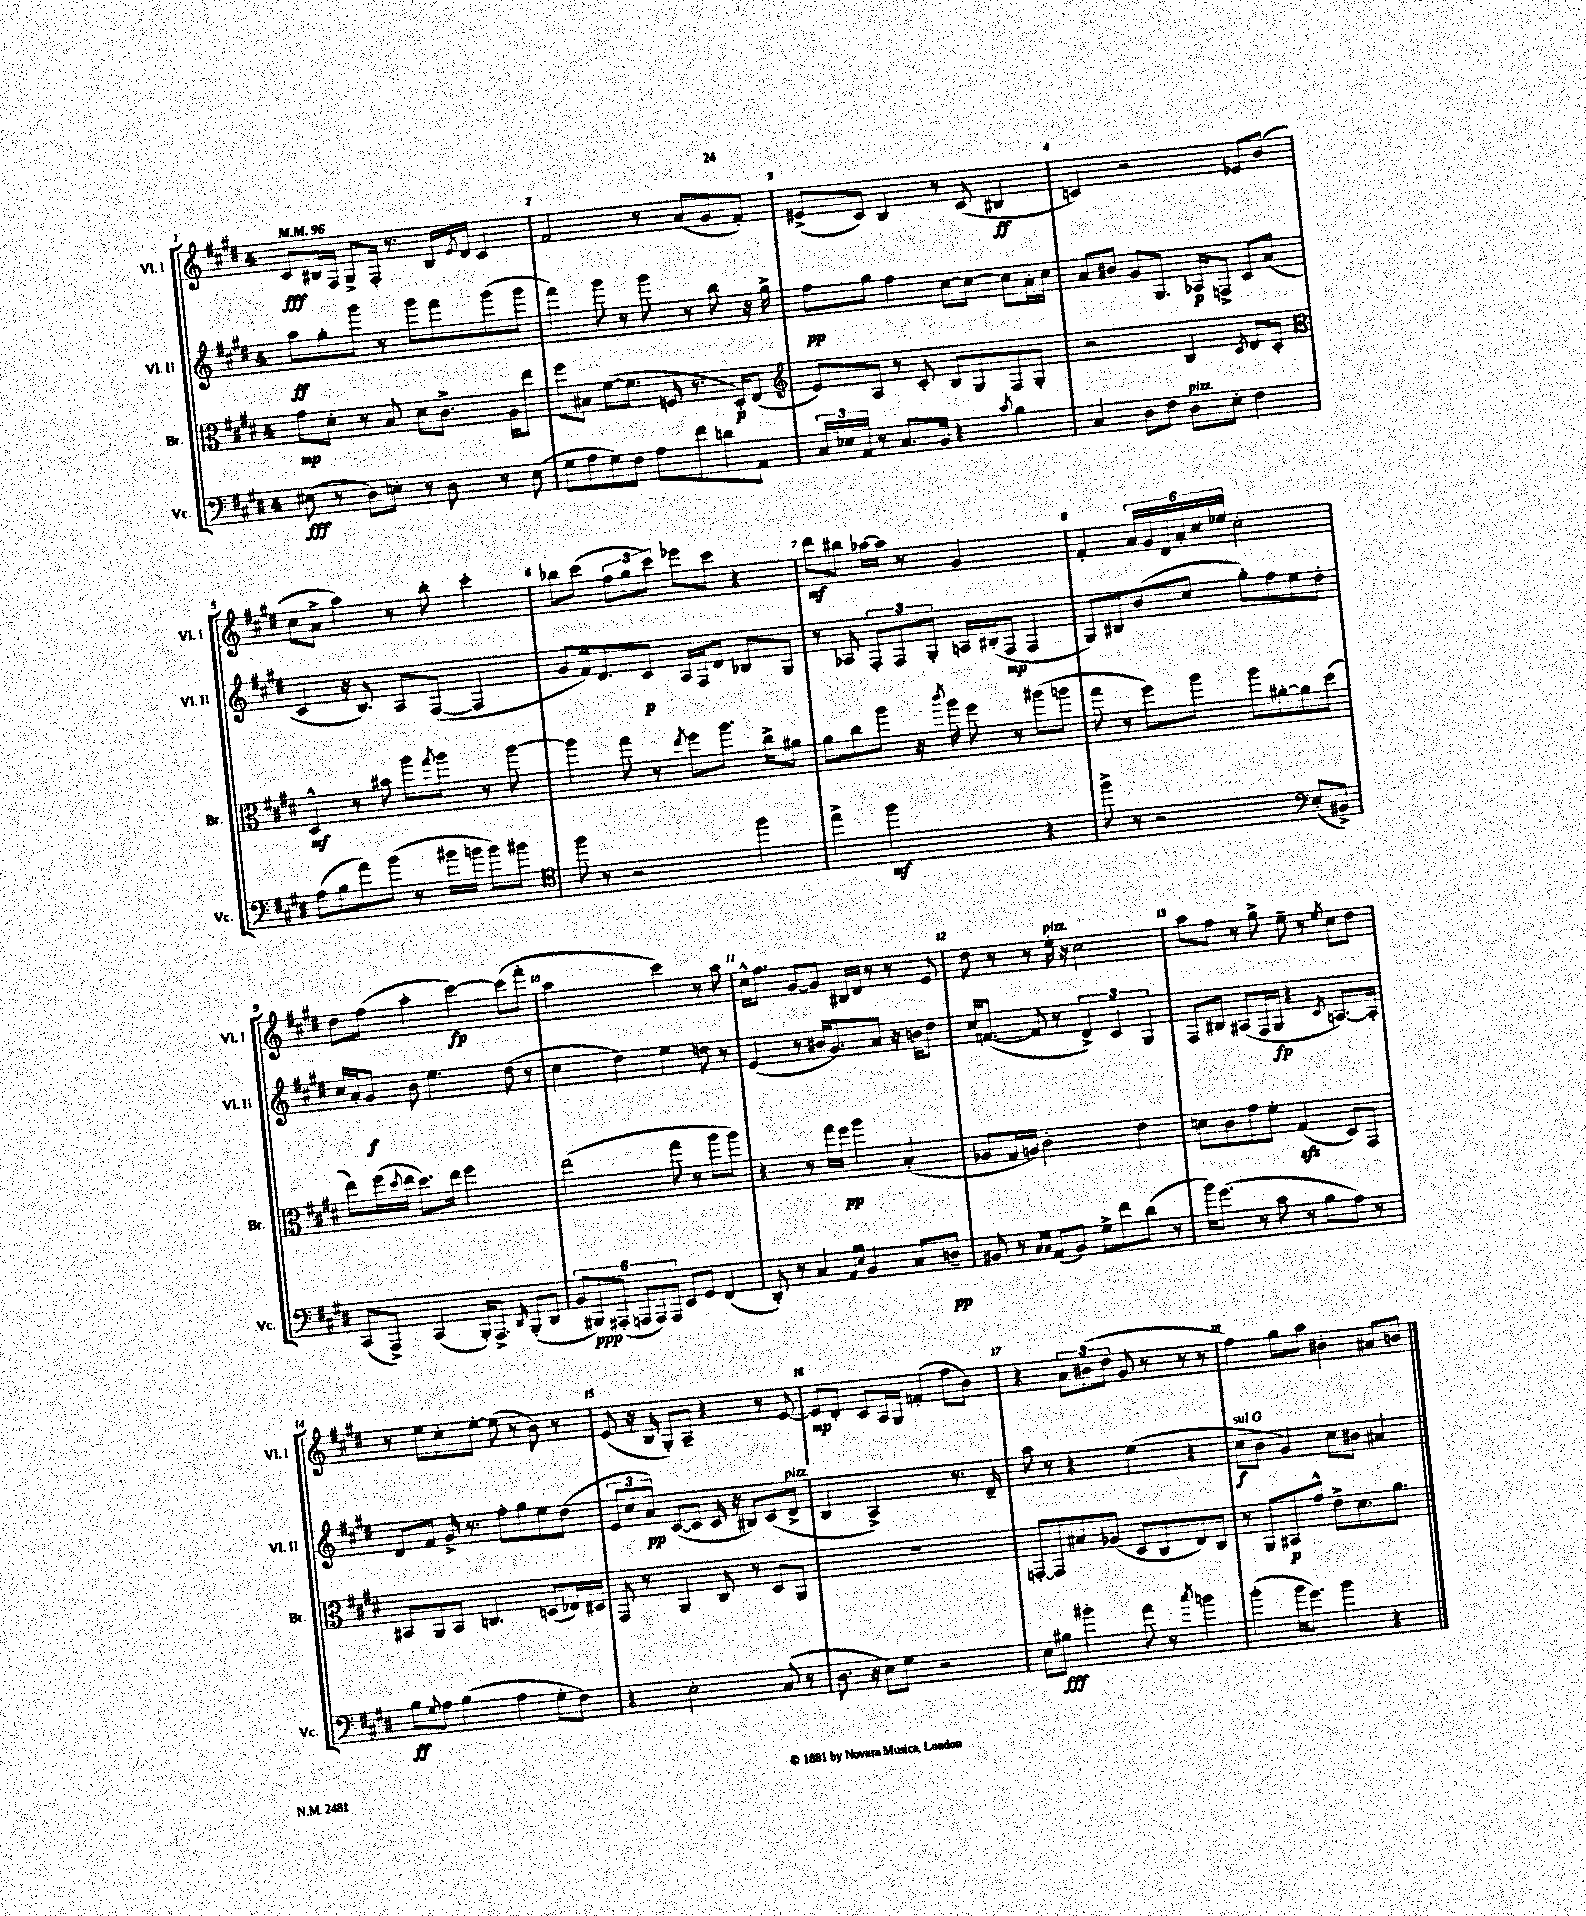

**kern	**dynam	**kern	**dynam	**kern	**dynam	**kern	**dynam
*part4	*part4	*part3	*part3	*part2	*part2	*part1	*part1
*staff4	*staff4	*staff3	*staff3	*staff2	*staff2	*staff1	*staff1
*I"Vc.	*	*I"Br.	*	*I"Vl. II	*	*I"Vl. I	*
*I'Vc.	*	*I'Br.	*	*I'Vl. II	*	*I'Vl. I	*
*clefF4	*	*clefC3	*	*clefG2	*	*clefG2	*
*k[f#c#g#d#]	*	*k[f#c#g#d#]	*	*k[f#c#g#d#]	*	*k[f#c#g#d#]	*
*M4/4	*	*M4/4	*	*M4/4	*	*M4/4	*
*MM96	*	*MM96	*	*MM96	*	*MM96	*
=1	=1	=1	=1	=1	=1	=1	=1
(8E#X\	fff	8g#\L	mp	8aa\L	ff	8c#/L	fff
8r	.	8d#'\J	.	8gg#'\	.	16B#X/L	.
.	.	.	.	.	.	16F#/JJ	.
8D#\L)	.	8r	.	8ggg#\J	.	8G#^/L	.
8En'\J	.	8B/	.	8r	.	16F#'/Jk	.
.	.	.	.	.	.	8.r	.
8r	.	8d#\L	.	8ggg#\L	.	.	.
8D#\	.	8.c#^\J	.	8fff#\	.	16B#/LL	.
.	.	.	.	.	.	8qe/	.
.	.	.	.	.	.	16d#/JJ	.
8r	.	.	.	(8ggg#\	.	4c#/	.
.	.	16A\KL	.	.	.	.	.
(8E\	.	8ee\J	.	8ggg#\J	.	.	.
=2	=2	=2	=2	=2	=2	=2	=2
8G#\L	.	8ff#\L	.	4fff#\)	.	2f#/	.
8A\	.	8B#X\J	.	.	.	.	.
8G#\)	.	([8f#\L	.	8ggg#\	.	.	.
8F#\J	.	8.f#\J]	.	8r	.	.	.
8A\L	.	.	.	8ggg#\	.	8r	.
.	.	16Fn/	.	.	.	.	.
8f#\	.	8.r	.	8r	.	(8a/L	.
8dn\	.	.	.	8bb\	.	8g#/	.
.	.	16D#'/KL)	p	.	.	.	.
8AA\J	.	(8E/J	.	16r	.	8f#'/J)	.
.	.	.	.	16gg#^\	.	.	.
=3	=3	=3	=3	=3	=3	=3	=3
*	*	*clefG2	*	*	*	*	*
24C#/LL	.	8e/L)	.	8ff#\L	pp	(8e#X^/L	.
24E-X/	.	.	.	.	.	.	.
24AA/JJ	.	.	.	.	.	.	.
8r	.	8A/J	.	8gg#\J	.	8c#/J)	.
8.C#/L	.	8r	.	4ff#\	.	4B/	.
.	.	8c#'/	.	.	.	.	.
16BB/Jk	.	.	.	.	.	.	.
4r	.	8B/L	.	[8cc#\L	.	8r	.
.	.	8G#/	.	8cc#\J_	.	(8c#/	.
8qc#/	.	.	.	.	.	.	.
4B\	.	8F#/	.	8cc#\L]	.	4B#X/	ff
.	.	8G#'/J	.	16a'\L	.	.	.
.	.	.	.	16cc#\JJ	.	.	.
=4	=4	=4	=4	=4	=4	=4	=4
4C#/	.	2r	.	8a/L	.	4cn/)	.
.	.	.	.	8b#X/J	.	.	.
8D#\L	.	.	.	8g#/L	.	2r	.
8F#\J	.	.	.	8.G#/J	.	.	.
!LO:TX:a:i:t=pizz.	!	!	!	!	!	!	!
8D#\L	.	4B/	.	.	.	.	.
.	.	.	.	16A-X/KL	p	.	.
8E'\J	.	.	.	8Fn^/J	.	.	.
.	.	8qc#/	.	.	.	.	.
4F#\	.	8d#/L	.	8c#/L	.	8e-X/L	.
.	.	8c#'/J	.	(8a/J	.	(8b/J	.
!!LO:LB:g=z
=5	=5	=5	=5	=5	=5	=5	=5
*	*	*clefC3	*	*	*	*	*
(8A\L	.	4D#^^/	mf	4c#/	.	8cc#\L	.
8B\	.	.	.	.	.	8a^\J	.
8a\)	.	8r	.	16r	.	4aa\)	.
.	.	.	.	8.B/)	.	.	.
(8b\J	.	8b#X\	.	.	.	.	.
8r	.	8aa\L	.	8A/L	.	8r	.
.	.	8qgg#/	.	.	.	.	.
16b#X\LL	.	8aa\J	.	([8F#/J	.	8bb'\	.
16bn\JJ	.	.	.	.	.	.	.
8b\L)	.	8r	.	4F#/]	.	4ccc#'\	.
8b#X\J	.	[8aa\	.	.	.	.	.
=6	=6	=6	=6	=6	=6	=6	=6
*clefC4	*	*	*	*	*	*	*
8ff#\	.	4aa\]	.	8g#/L	.	8bb-X\L	.
8r	.	.	.	16f#/k)	.	(8ccc#\J	.
.	.	.	.	8.d#/	.	.	.
2r	.	8gg#\	.	.	.	12ff#\L	.
.	.	.	.	.	.	12gg#\	.
.	.	8r	.	8c#/J	p	.	.
.	.	.	.	.	.	12ccc#\J)	.
.	.	8qee/	.	.	.	.	.
.	.	8ff#\L	.	16A/LL	.	8eee-X\L	.
.	.	.	.	16F#/J	.	.	.
.	.	8.aa\J	.	8d#/J	.	8ccc#\J	.
4ff#\	.	.	.	8B-X/L	.	4r	.
.	.	16cc#^\KL	.	.	.	.	.
.	.	8a#X\J	.	8G#/J	.	.	.
=7	=7	=7	=7	=7	=7	=7	=7
4ee^\	.	8a\L	.	8r	.	8ddd#\L	mf
.	.	8cc#\	.	8A-X/	.	8bb#X\J	.
2ff#\	mf	8aa\J	.	12F#'/L	.	[16aa-X\LL	.
.	.	.	.	.	.	16aa-\JJ]	.
.	.	.	.	12F#/	.	.	.
.	.	16r	.	.	.	8r	.
.	.	.	.	12G#'/J	.	.	.
.	.	8qccc#/	.	.	.	.	.
.	.	16aa\	.	.	.	.	.
.	.	8ff#\	.	16An/LL	.	2g#/	.
.	.	.	.	(16B#X'/J	.	.	.
.	.	8r	.	8F#/J	mp	.	.
4r	.	(8aa#X\L	.	4F#/	.	.	.
.	.	8aan\J	.	.	.	.	.
=8	=8	=8	=8	=8	=8	=8	=8
8ff#^\	.	8gg#\	.	8G#/L)	.	4f#'/	.
8r	.	8r	.	8B#X/	.	.	.
2r	.	8ff#\L)	.	(8b/	.	24a/LL	.
.	.	.	.	.	.	24g#/	.
.	.	.	.	.	.	24d#/	.
.	.	8aa\J	.	8cc#/J	.	24a'/	.
.	.	.	.	.	.	24cc#/	.
.	.	.	.	.	.	24ee-X/JJ	.
.	.	8aa\L	.	8gg#'\L)	.	2cc#'\	.
.	.	[8a#X'\	.	8ff#\	.	.	.
*clefF4	*	*	*	*	*	*	*
(8E'/L	.	8a#\]	.	8ee\	.	.	.
8BB#X^/J)	.	(8dd#\J	.	8dd#'\J	.	.	.
!!LO:LB:g=z
=9	=9	=9	=9	=9	=9	=9	=9
(8CC#/L	.	8ee\L)	.	16cc#/LL	.	8dd#\L	.
.	.	.	.	16a'/J	.	.	.
8AAA^/J)	.	(16ff#\L	.	8g#/J	f	(8ff#\J	.
.	.	8qdd#/	.	.	.	.	.
.	.	16ee\JJ	.	.	.	.	.
(4CC#/	.	8.dd#\L)	.	8b\	.	4aa'\	.
.	.	.	.	4.ee\	.	.	.
.	.	16ee\Jk	.	.	.	.	.
16BBB'/KL)	.	2ff#\	.	.	.	[4ccc#\)	fp
8.AAA^/J	.	.	.	.	.	.	.
16qqDD#/	.	.	.	.	.	.	.
(8BBB'/L	.	.	.	(8dd#\	.	(8ccc#\L]	.
8DD#/J	.	.	.	8r	.	8fff#'\J	.
=10	=10	=10	=10	=10	=10	=10	=10
12BB/L	.	(2ee\	.	4cc#\	.	2aa\	.
12BBB#X/)	ppp	.	.	.	.	.	.
(12AAA#X'/J	.	.	.	.	.	.	.
12AAAn/L	.	.	.	4dd#\)	.	.	.
12AAA/)	.	.	.	.	.	.	.
12AAA/J	.	.	.	.	.	.	.
8EE/L	.	8gg#\	.	4ee\	.	4ccc#\)	.
8GG#/J	.	8r	.	.	.	.	.
(4FF#/	.	8aa\L	.	8ddn\	.	8r	.
.	.	8aa\J)	.	8r	.	8aa\	.
=11	=11	=11	=11	=11	=11	=11	=11
8DD#'/)	.	4r	.	(4e/	.	16cc#^^\KL	.
.	.	.	.	.	.	8.ff#\J	.
8r	.	.	.	.	.	.	.
4C#/	.	8r	.	8r	.	[8g#/L	.
.	.	16gg#\LL	.	16b#X/KL	.	8g#/J]	.
.	.	16ff#\JJ	pp	8.g#/)	.	.	.
16qqAA/LL	.	.	.	.	.	.	.
16qqE/JJ	.	.	.	.	.	.	.
4BB/	.	4aa\	.	.	.	16B#X/LL	.
.	.	.	.	.	.	16d#/JJ	.
.	.	.	.	8a/J	.	8r	.
8C#/L	.	(4B'/	.	16r	.	8r	.
.	.	.	.	16bn\KL	.	.	.
8Dn~/J	pp	.	.	8dd#\J	.	8e/	.
=12	=12	=12	=12	=12	=12	=12	=12
8BB#X/	.	8A-X/L	.	16cc#/KL	.	8dd#\	.
.	.	.	.	([8.fn/J	.	.	.
8r	.	16G#/L	.	.	.	8r	.
.	.	16An/JJ)	.	.	.	.	.
16qqC#/LL	.	.	.	.	.	.	.
16qqC#/JJ	.	.	.	.	.	.	.
(8AA/L	.	2c#'\	.	8f/]	.	8r	.
!	!	!	!	!	!	!LO:TX:a:i:t=pizz.	!
8BB#/J)	.	.	.	8r	.	16ee'\	.
.	.	.	.	.	.	16r	.
8G#^\L	.	.	.	6d#^/)	.	2cc#\	.
8f#\	.	.	.	.	.	.	.
.	.	.	.	6c#/	.	.	.
(8d#\J	.	4e\	.	.	.	.	.
.	.	.	.	6G#/	.	.	.
8r	.	.	.	.	.	.	.
=13	=13	=13	=13	=13	=13	=13	=13
16b\KL)	.	8dn\L	.	8F#/L	.	8aa\L	.
(8.g#\J	.	.	.	.	.	.	.
.	.	8c#\	.	8B#X/J	.	8ff#\J	.
8r	.	8g#\	.	(8A#X/L	.	8r	.
8c#\	.	8f#'\J	.	16F#/L	.	8gg#^\	.
.	.	.	.	16G#/JJ	fp	.	.
8r	.	(4G#zz/	.	4r	.	8ee~\	.
8B\L	.	.	.	.	.	8r	.
.	.	.	.	8qc#/	.	8qee/	.
8A\J)	.	8D#/L)	.	[8.An/L)	.	8cc#\L	.
8r	.	8GG#/J	.	.	.	8dd#\J	.
.	.	.	.	16A'/Jk]	.	.	.
!!LO:LB:g=z
=14	=14	=14	=14	=14	=14	=14	=14
8B\L	ff	8BB#X/L	.	8d#/L	.	8r	.
8qqG#/	.	.	.	.	.	.	.
8A\J	.	8AA/	.	8f#/J	.	8ee\L	.
(4B\	.	8BB#/J	.	16g#^/	.	8cc#'\	.
.	.	.	.	8.r	.	.	.
.	.	4.Cn/	.	.	.	[8ee'\J	.
4A\	.	.	.	8ff#'\L	.	(8ee\]	.
.	.	.	.	8gg#\	.	8r	.
8G#'\L	.	(8Dn/L	.	8ee\	.	8b\)	.
8F#\J)	.	16E-X/L)	.	(8dd#\J	.	8r	.
.	.	16D#X/JJ	.	.	.	.	.
=15	=15	=15	=15	=15	=15	=15	=15
4r	.	8GG#/	.	12e/L	.	(8e/	.
.	.	.	.	12cc#/	.	.	.
.	.	8r	.	.	.	16r	.
.	.	.	.	12a/J)	pp	.	.
.	.	.	.	.	.	16B/	.
2E'\	.	4AA/	.	([8c#/L	.	8G#'/L)	.
.	.	.	.	8c#/J]	.	8A~/J	.
.	.	8C#/	.	16c#/	.	4r	.
.	.	.	.	16r	.	.	.
.	.	8r	.	8B#X/L)	.	.	.
(8C#/	.	8D#/L	.	(8c#/	.	8r	.
!	!	!	!	!LO:TX:a:i:t=pizz.	!	!	!
8r	.	8AA/J	.	8d#^/J	.	[8e/	.
=16	=16	=16	=16	=16	=16	=16	=16
8.D#\	.	1r	.	4B/	.	8e/L]	mp
.	.	.	.	.	.	8d#'/J	.
16r	.	.	.	.	.	.	.
8E\L)	.	.	.	2A^/)	.	8c#/L	.
8G#\J	.	.	.	.	.	16A/L	.
.	.	.	.	.	.	16G#/JJ	.
2r	.	.	.	.	.	(4fn'/	.
.	.	.	.	8.r	.	8ff#\L	.
.	.	.	.	.	.	8b\J)	.
.	.	.	.	16d#~/	.	.	.
=17	=17	=17	=17	=17	=17	=17	=17
8E\L	.	[8GGn'/L	.	8aa\	.	4r	.
8B#X\J	fff	8GG/]	.	8r	.	.	.
4b#X'\	.	8B#X/	.	4r	.	12a\L	.
.	.	.	.	.	.	(12b#X\	.
.	.	(8A-X/J	.	.	.	.	.
.	.	.	.	.	.	12dd#\J	.
8a\	.	8D#/L	.	(4ee\	.	8g#/	.
8r	.	8C#/	.	.	.	8r	.
8qcc#/	.	.	.	.	.	.	.
4bn\	.	8E/)	.	4r	.	8r	.
.	.	8C#/J	.	.	.	8r	.
=18	=18	=18	=18	=18	=18	=18	=18
!	!	!	!	!LO:TX:a:i:t=sul G	!	!	!
(4b'\	.	8r	.	8cc#\L	f	4ff#\)	.
.	.	8AA/L	.	8b\J	.	.	.
16b\KL	.	8BB#X/	p	4g#/)	.	8gg#\L	.
8.g#\J)	.	.	.	.	.	.	.
.	.	8g#^^/J	.	.	.	8aa\J	.
4b\	.	8e^\L	.	8cc#\L	.	4b#X'\	.
.	.	8.d#\	.	8b#X\J	.	.	.
4r	.	.	.	4a#X/	.	8a#X/L	.
.	.	8.a\J	.	.	.	.	.
.	.	.	.	.	.	8bn/J	.
==	==	==	==	==	==	==	==
*-	*-	*-	*-	*-	*-	*-	*-
